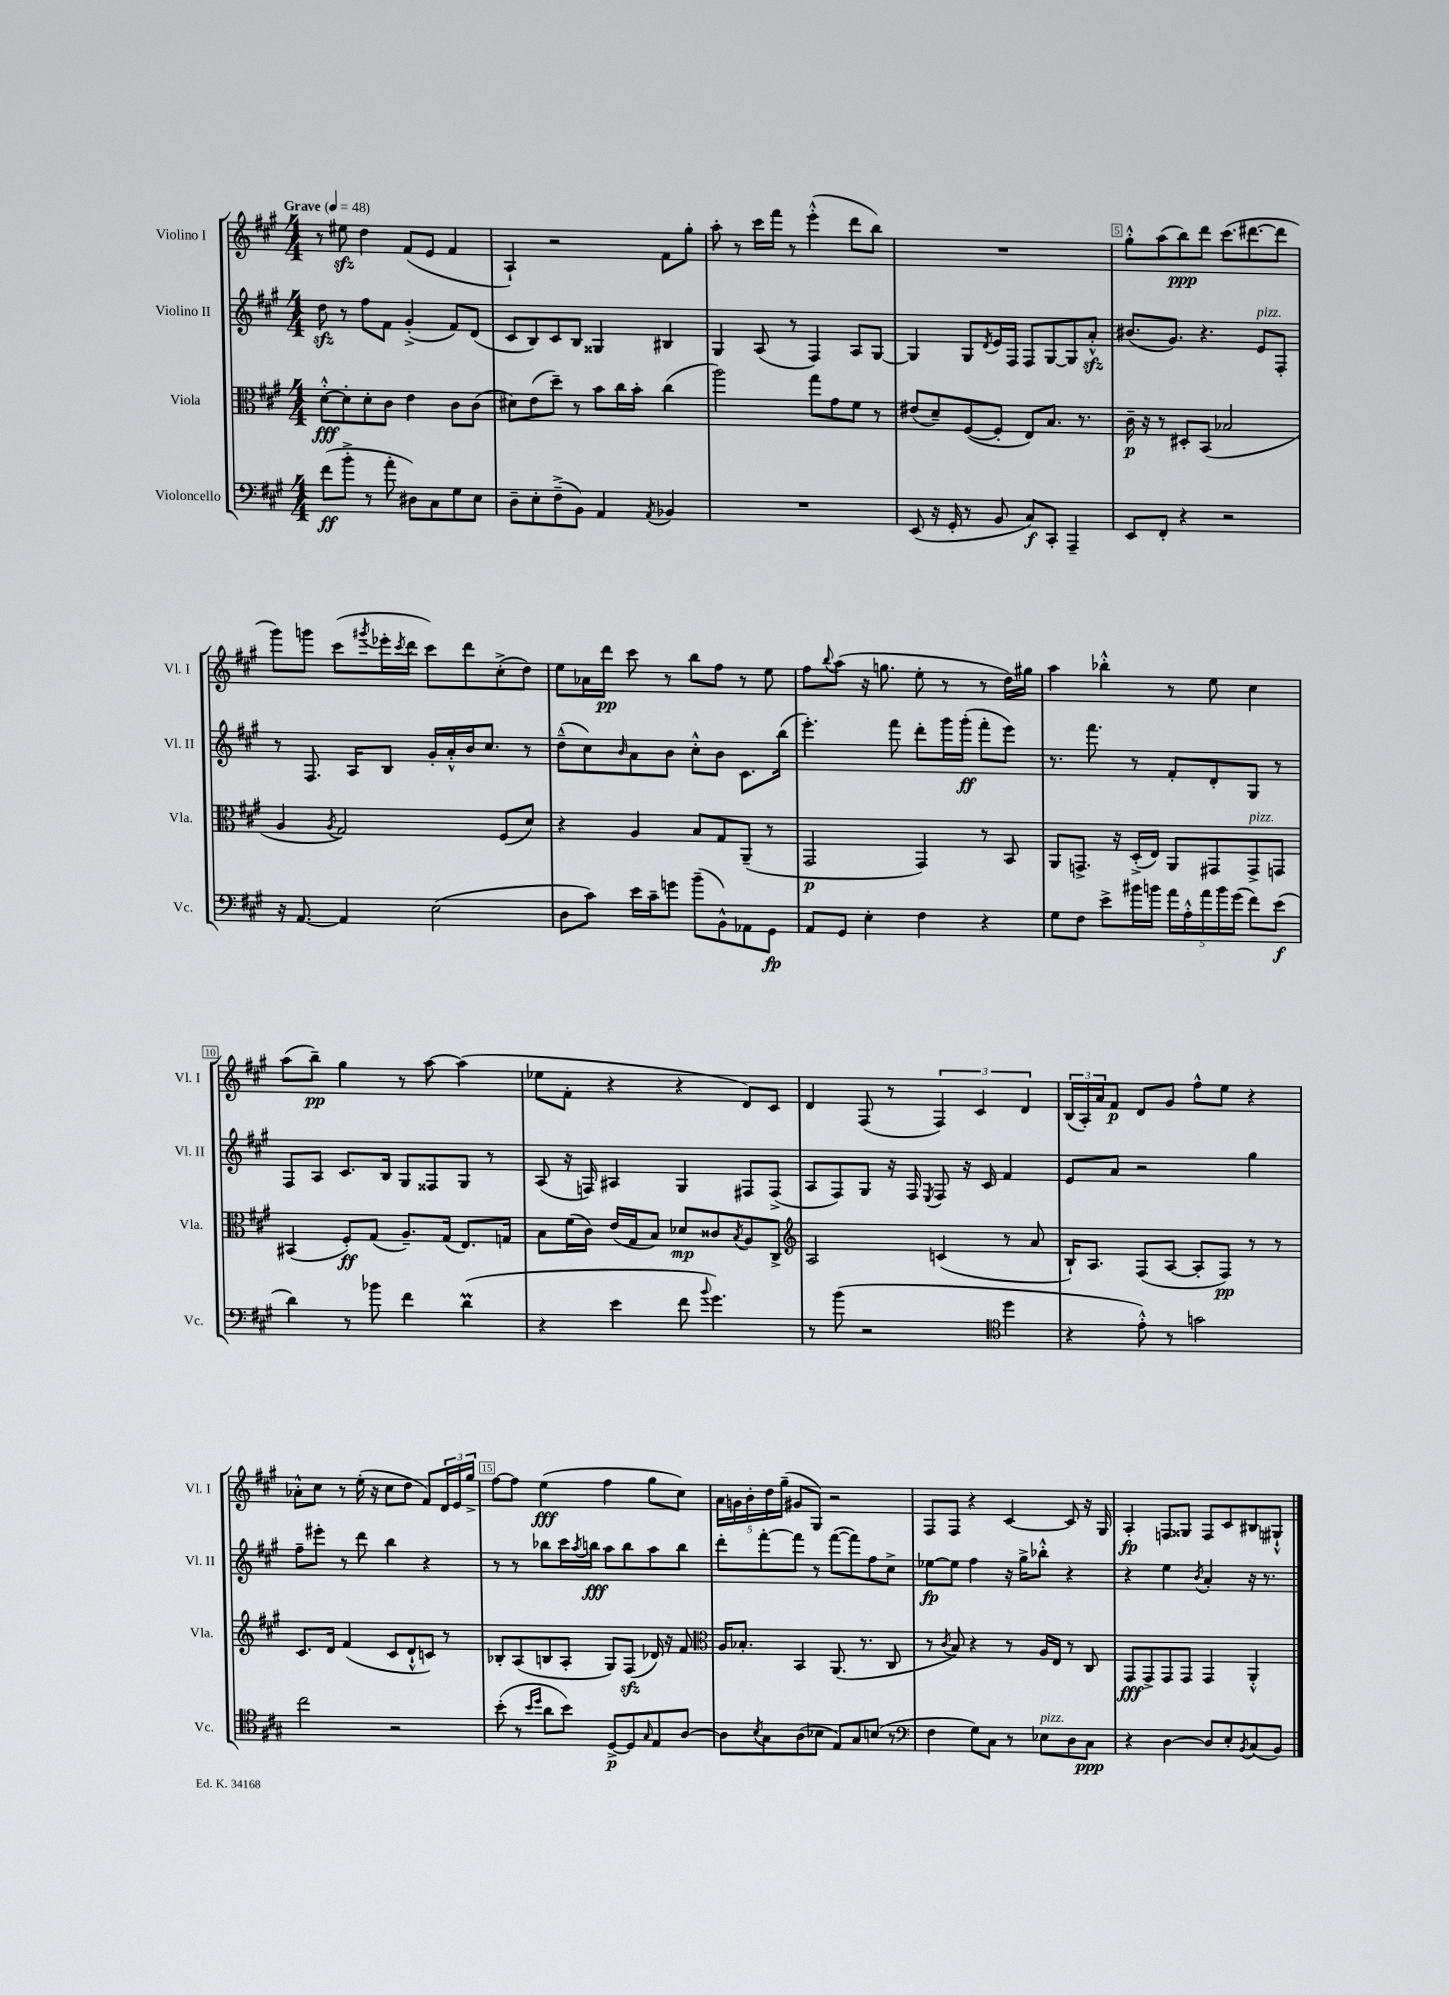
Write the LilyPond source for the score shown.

<<
\new StaffGroup <<
\new Staff = "s0" \with { instrumentName = "Violino I" shortInstrumentName = "Vl. I" } {
    \clef treble \key a \major \numericTimeSignature \time 4/4 \tempo "Grave" 4 = 48
    r8 eis''8\sfz d''4 fis'8( e'8 fis'4 |
    a4-!) r2 fis'8 gis''8-. |
    a''8-. r8 cis'''16 fis'''16 r8 e'''4-.-^( d'''8 b''8) |
    R1 |
    gis''8-.-^ a''8( b''8\ppp) d'''8 cis'''8.( dis'''8.~ dis'''8 |
    gis'''8) g'''8 cis'''8( \acciaccatura { gis'''8 } ees'''16-. \acciaccatura { cis'''8 } d'''16 cis'''8) d'''8 cis''8-.->( d''8) |
    e''8 aes'16 d'''16\pp cis'''8 r8 b''8 fis''8 r8 e''8 |
    fis''8 \appoggiatura { b''8 } a''8( r16 g''8. e''8-. r8 r8 d''16) gis''16 |
    a''4 bes''4-.-^ r8 e''8 cis''4 |
    a''8( b''8--\pp) gis''4 r8 a''8~ a''4( |
    ees''8 fis'8-. r4 r4 d'8) cis'8 |
    d'4 fis8( r8 \tuplet 3/2 { fis4) cis'4 d'4 } |
    \tuplet 3/2 { b16( a16-.) a'16 } fis'8\p d'8 gis'8 fis''8-^ e''8 r4 |
    aes'8-.-^ cis''8 r8 e''16-.( r16 cis''8 d''8 fis'8) \tuplet 3/2 { d'16 e'16 gis''16-> } |
    fis''8~ fis''8 e''4\fff( fis''4 gis''8 cis''8) |
    \tuplet 5/4 { a'16 g'16 b'16-. d''16 gis''16--( } gis'8 gis8) r2 |
    fis8 fis8 r4 cis'4~ cis'8 r16 gis16 |
    a4-.\fp f8 gisis8 f8 cis'8 bis8 gis8-!-^ \bar "|." |
}
\new Staff = "s1" \with { instrumentName = "Violino II" shortInstrumentName = "Vl. II" } {
    \clef treble \key a \major \numericTimeSignature \time 4/4
    d''8\sfz r8 fis''8 fis'8 gis'4-.->( fis'8) d'8( |
    cis'8 b8) cis'8 b8 gisis4 bis4 |
    gis4 a8( r8 fis4) a8 gis8~ |
    gis4 gis8 \acciaccatura { d'8 } e'16 fis16 fis8 gis8~ gis8 a'8-.-^\sfz |
    bis'8.( gis'8.) r4. e'8^\markup { \italic "pizz." } fis8-. |
    r8 fis8. a16 b8 gis'16-. a'16-.-^ b'16 cis''8. r8 |
    d''8---^( cis''8) \grace { b'16 } a'8 b'8 cis''8-.-^ b'8 cis'8. b''16( |
    e'''4.-.) fis'''8 d'''8-. gis'''16 gis'''16-.\ff( fis'''8-. e'''8) |
    r8. fis'''8. r8 fis'8-. d'8-. gis8 r8 |
    fis8 a8 cis'8. b16 gis8 fisis8 gis8 r8 |
    a8( r16 f16) ais4 gis4 fis8 fis8->( |
    a8 fis8) gis8 r16 fis16 \acciaccatura { e8 } fis8 r16 cis'16 fis'4 |
    e'8 a'8 r2 gis''4 |
    fis''8-- eis'''8-. r8 d'''8 b''4 r4 |
    r8 r8 bes''8 cis'''16 \acciaccatura { a''8 } b''16\fff a''8 b''8 a''8 b''8 |
    d'''8-. fis'''8~-. fis'''8 r8 fis'''8~( fis'''8) fis''8 cis''8-> |
    ees''8~\fp ees''8 fis''4 r16 gis''16-> bes''8-.-^ r4 |
    r4 e''4 \acciaccatura { b'8 } a'4-. r16 r8. \bar "|." |
}
\new Staff = "s2" \with { instrumentName = "Viola" shortInstrumentName = "Vla." } {
    \clef alto \key a \major \numericTimeSignature \time 4/4
    d'8~-.-^\fff d'8-. d'8-. cis'8 e'4 cis'8 cis'8( |
    dis'8) e'8( d''8--) r8 b'8 cis''16 b'16-. cis''4( |
    a''2) gis''8 gis'8 fis'8 r8 |
    eis'8( d'8--) fis8~( fis8-. e8) b8. r8. |
    cis'16--\p r16 r8 dis8-. b,8( bes2 |
    a4 \acciaccatura { a8 } gis2) fis8( d'8) |
    r4 a4 b8 gis8 a,8--( r8 |
    gis,2\p gis,4) r8 b,8 |
    a,8 g,8.-> r16 d16-.->( e16) a,8 gis,8 gis,8->^\markup { \italic "pizz." } g,8 |
    bis,4( fis8-.\ff) gis8( a8.--) gis16( e8.) g16 |
    b8 fis'16( cis'16) e'16( gis16 b8) des'8\mp cisis'8 \acciaccatura { b8 } a8 cis8-> |
    \clef treble a2 c'4( r8 a'8 |
    b16-!) a8. fis8( a8~ a8-. fis8\pp) r8 r8 |
    cis'8. d'16 fis'4( cis'8 d'8-!-^ c'8) r8 |
    bes8-. a8( b8 a8-. gis8) fis8\sfz( des'16) r16 fis'8 |
    \clef alto a16 bes8.-. b,4 a,8.( r8. cis8 |
    r8 \acciaccatura { cis'8 } b8) r4 r8 a16 e16 r8 cis8 |
    gis,8\fff gis,8-> gis,8 gis,8 gis,4 a,4-.-^ \bar "|." |
}
\new Staff = "s3" \with { instrumentName = "Violoncello" shortInstrumentName = "Vc." } {
    \clef bass \key a \major \numericTimeSignature \time 4/4
    fis'8\ff( b'8-.-> r8 a'8-. dis8) cis8 gis8 e8 |
    d8-- e8-. fis8--->( b,8) a,4 \acciaccatura { a,8 } bes,4 |
    R1 |
    e,8( r16 gis,16-. r8 b,8 cis8\f) cis,8-. a,,4-- |
    e,8 fis,8-. r4 r2 |
    r16 a,8.~ a,4 e2( |
    d8 cis'8) e'16 cis'16-- g'8 b'8--( b,8-^) aes,8 gis,8\fp |
    a,8 gis,8 e4-. fis4 r4 |
    gis8 fis8 e'8-> bis'16 b'16 \tuplet 5/4 { a'16 a16-.-^ a'16 b'16 gis'16( } fis'8) e'8\f( |
    d'4) r8 bes'8 fis'4 d'4\prall( |
    r4 e'4 fis'8 \appoggiatura { b'8 } gis'4.) |
    r8 b'8( r2 \clef tenor d''4 |
    r4 e'8-.-^) r8 g'2 |
    cis''2 r2 |
    b'8-.( r8 \grace { b'16 d''16 } a'8 b'8) d8~->\p d8 \grace { gis16 } e8 a8~ |
    a8 \acciaccatura { b8 } gis8 a8( bes8 e8) gis8 b8( r8 |
    \clef bass fis4 gis8) cis8 r8 ees8^\markup { \italic "pizz." } d8 cis8\ppp |
    r4 d4~ d8 e8-. \acciaccatura { b,8 } cis8( b,8) \bar "|." |
}
>>
>>
\layout { \context { \Score \override BarNumber.break-visibility = ##(#f #t #t) barNumberVisibility = #(every-nth-bar-number-visible 5) \override BarNumber.stencil = #(make-stencil-boxer 0.1 0.3 ly:text-interface::print) } }
